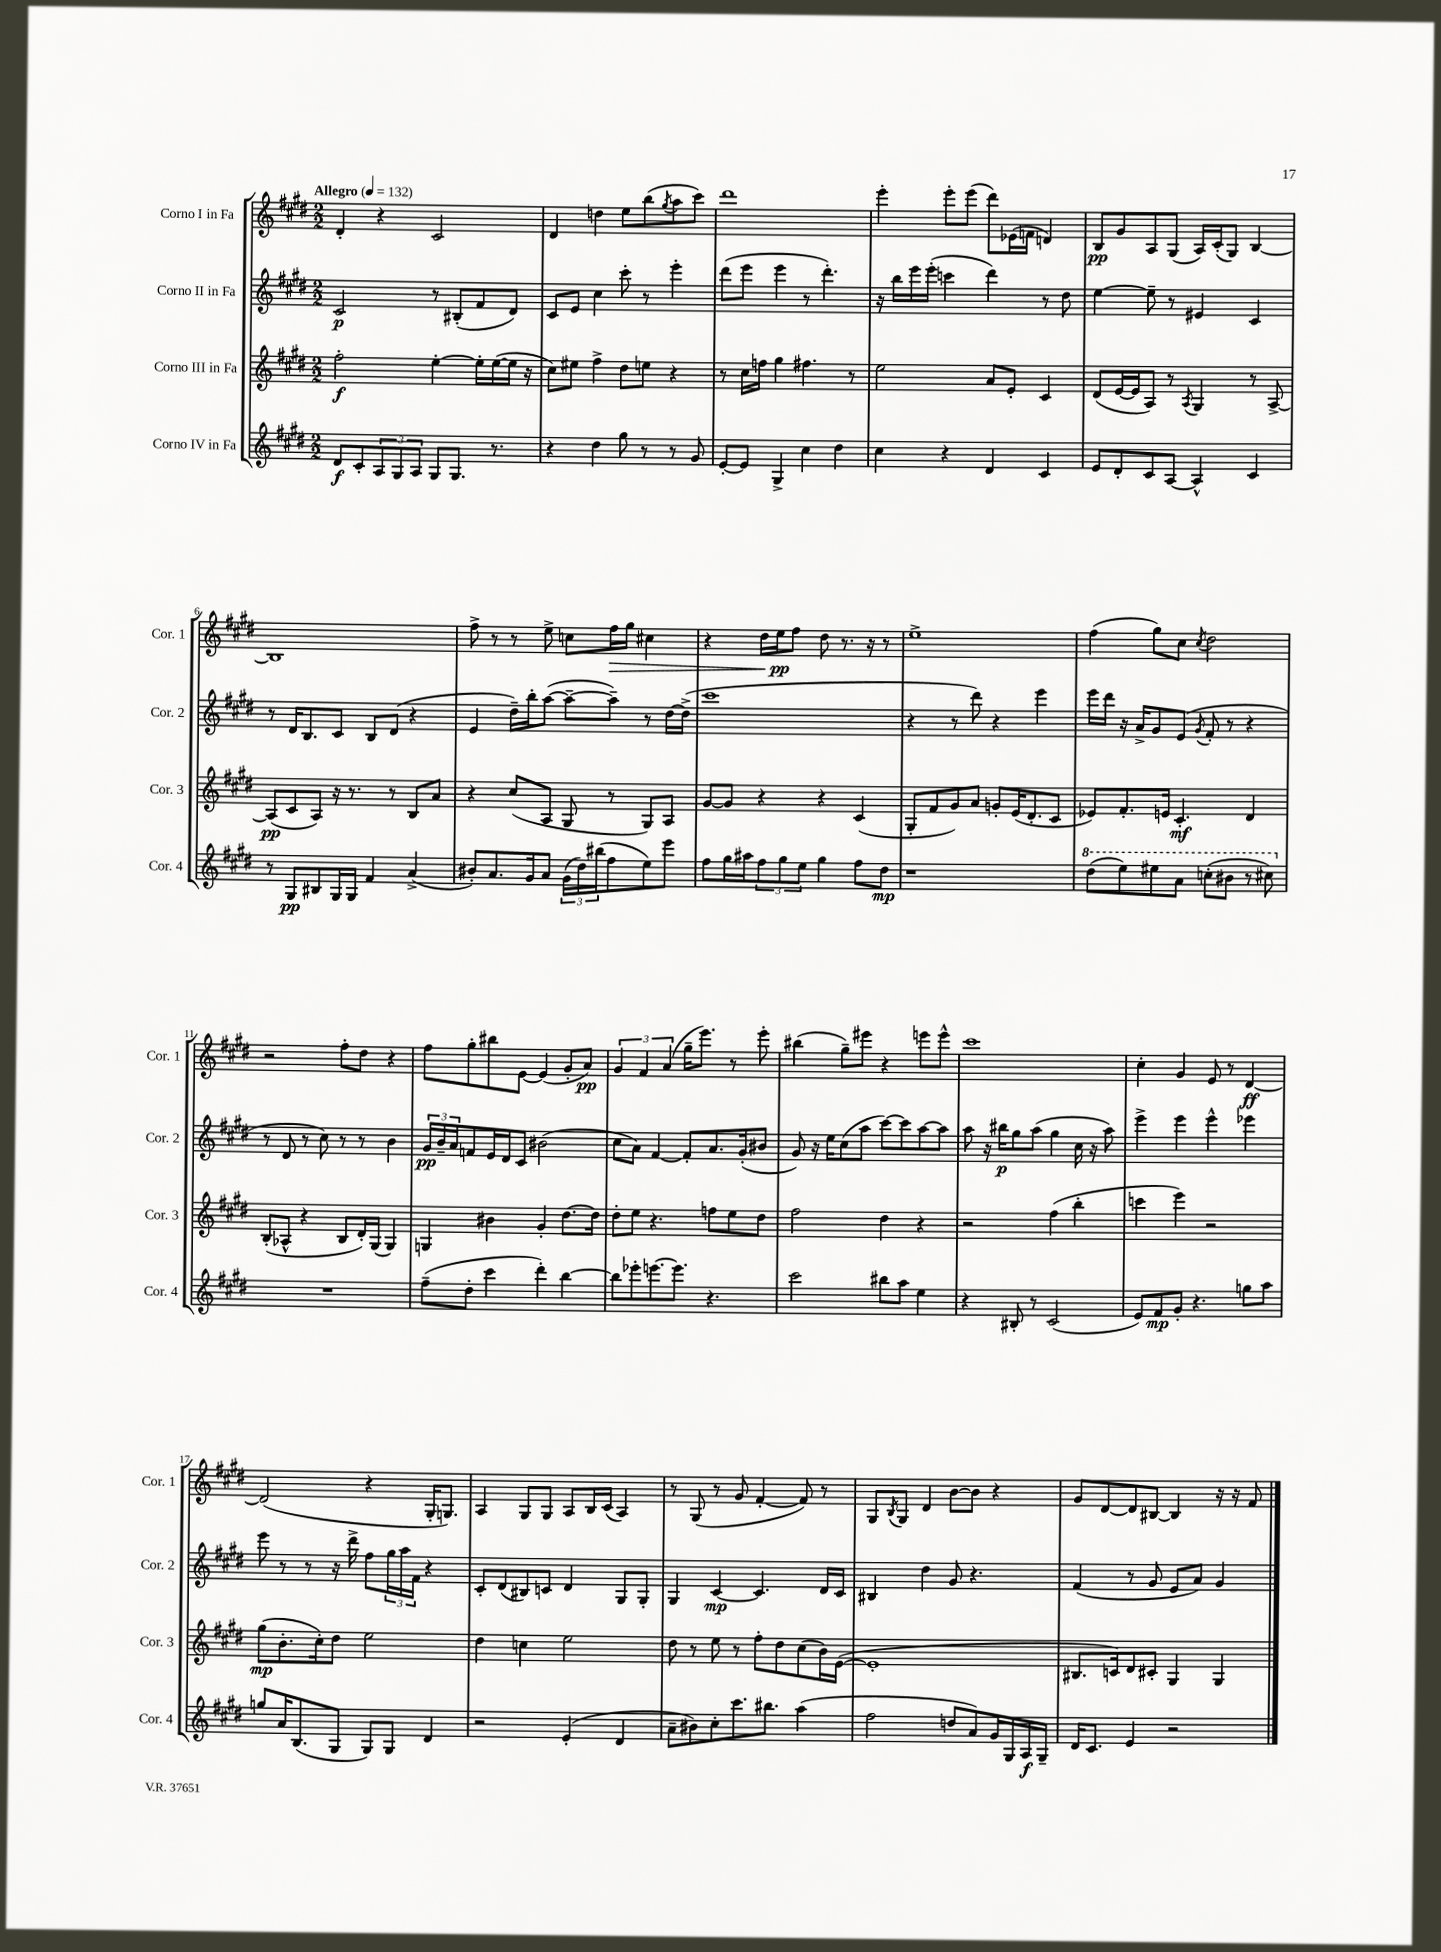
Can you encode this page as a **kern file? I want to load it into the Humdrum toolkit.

**kern	**dynam	**kern	**dynam	**kern	**dynam	**kern	**dynam
*part4	*part4	*part3	*part3	*part2	*part2	*part1	*part1
*staff4	*staff4	*staff3	*staff3	*staff2	*staff2	*staff1	*staff1
*I"Corno IV in Fa	*	*I"Corno III in Fa	*	*I"Corno II in Fa	*	*I"Corno I in Fa	*
*I'Cor. 4	*	*I'Cor. 3	*	*I'Cor. 2	*	*I'Cor. 1	*
*clefG2	*	*clefG2	*	*clefG2	*	*clefG2	*
*k[f#c#g#d#]	*	*k[f#c#g#d#]	*	*k[f#c#g#d#]	*	*k[f#c#g#d#]	*
*M2/2	*	*M2/2	*	*M2/2	*	*M2/2	*
*MM132	*	*MM132	*	*MM132	*	*MM132	*
=1	=1	=1	=1	=1	=1	=1	=1
!	!	!	!	!	!	!LO:TX:a:B:t=Allegro	!
8d#/L	f	2ff#'\	f	2c#/	p	4d#'/	.
8c#'/	.	.	.	.	.	.	.
12A/	.	.	.	.	.	4r	.
12G#/	.	.	.	.	.	.	.
12A/J	.	.	.	.	.	.	.
8G#/L	.	[4ee'\	.	8r	.	2c#/	.
8.G#/J	.	.	.	(8B#X'/L	.	.	.
.	.	16ee'\LL]	.	8f#/	.	.	.
8.r	.	([16ee\	.	.	.	.	.
.	.	16ee\JJ]	.	8d#/J)	.	.	.
.	.	16r	.	.	.	.	.
=2	=2	=2	=2	=2	=2	=2	=2
4r	.	8cc#\L)	.	8c#/L	.	4d#/	.
.	.	8ee#X\J	.	8e/J	.	.	.
4dd#\	.	4ff#^\	.	4cc#\	.	4ddn\	.
8gg#\	.	8dd#\L	.	8ccc#'\	.	8ee\L	.
8r	.	8een\J	.	8r	.	(8bb\	.
.	.	.	.	.	.	8qgg#/	.
8r	.	4r	.	4eee'\	.	8aa\	.
8g#/	.	.	.	.	.	8ccc#\J)	.
=3	=3	=3	=3	=3	=3	=3	=3
[8e'/L	.	8r	.	(8ddd#\L	.	1ddd#	.
8e/J]	.	16cc#\LL	.	8eee\J	.	.	.
.	.	16ffn\JJ	.	.	.	.	.
4G#^/	.	4gg#\	.	4eee\	.	.	.
4cc#\	.	4.ff#X\	.	8r	.	.	.
.	.	.	.	4.ddd#'\)	.	.	.
4dd#\	.	.	.	.	.	.	.
.	.	8r	.	.	.	.	.
=4	=4	=4	=4	=4	=4	=4	=4
4cc#\	.	2ee\	.	16r	.	4eee'\	.
.	.	.	.	16bb\LL	.	.	.
.	.	.	.	16eee\	.	.	.
.	.	.	.	(16eee'\JJ	.	.	.
4r	.	.	.	4cccn\	.	8eee'\L	.
.	.	.	.	.	.	(8eee\J	.
4d#/	.	8a/L	.	4ddd#\)	.	8ddd#\L)	.
.	.	8e'/J	.	.	.	(16e-X\L	.
.	.	.	.	.	.	16fn\JJ	.
4c#/	.	4c#/	.	8r	.	4dn/)	.
.	.	.	.	8dd#\	.	.	.
=5	=5	=5	=5	=5	=5	=5	=5
8e/L	.	(8d#/L	.	[4ee\	.	8B/L	pp
8d#'/	.	[16e/L	.	.	.	8g#/	.
.	.	16e/J]	.	.	.	.	.
8c#/	.	8A/J)	.	8ee~\]	.	8A/	.
[8A/J	.	8r	.	8r	.	(8G#/J	.
.	.	8qA/	.	.	.	.	.
4A^^/]	.	4G#/	.	4e#X/	.	16A/LL)	.
.	.	.	.	.	.	(16c#'/J	.
.	.	.	.	.	.	8G#/J)	.
4c#/	.	8r	.	4c#/	.	[4B/	.
.	.	[8A^/	.	.	.	.	.
!!LO:LB:g=z
=6	=6	=6	=6	=6	=6	=6	=6
8r	.	(8A/L]	pp	8r	.	1B]	.
8G#/L	pp	8c#/	.	16d#/KL	.	.	.
.	.	.	.	8.B/	.	.	.
8B#X/	.	8A/J)	.	.	.	.	.
16G#/L	.	16r	.	8c#/J	.	.	.
16G#/JJ	.	8.r	.	.	.	.	.
4f#/	.	.	.	8B/L	.	.	.
.	.	8r	.	(8d#/J	.	.	.
(4a^/	.	8B/L	.	4r	.	.	.
.	.	8a/J	.	.	.	.	.
=7	=7	=7	=7	=7	=7	=7	=7
8b#X'/L)	.	4r	.	4e/	.	8ff#^\	.
8.a/	.	.	.	.	.	8r	.
.	.	(8cc#/L	.	16dd#~\LL)	.	8r	.
16g#/k	.	.	.	16bb'\J	.	.	.
8a/J	.	8A/J	.	([8aa\J	.	8ee^\	.
(24g#\LL	.	8G#/	.	8aa~\L_	.	8ccn\L	.
24dd#\)	.	.	.	.	.	.	.
(24bb#X\J	.	.	.	.	.	.	.
!	!	!	!	!	!	!	!LO:HP:b
8ff#\	.	8r	.	8aa~\J])	.	16ff#\L	>
.	.	.	.	.	.	16gg#\JJ	.
8ee\)	.	8G#/L)	.	8r	.	4cc#X\	.
8eee\J	.	8A/J	.	[16dd#\LL	.	.	.
.	.	.	.	(16dd#^\JJ]	.	.	.
=8	=8	=8	=8	=8	=8	=8	=8
8ff#\L	.	[8g#/L	.	1ccc#	.	4r	.
16gg#\L	.	8g#/J]	.	.	.	.	.
16aa#X\J	.	.	.	.	.	.	.
12ff#\	.	4r	.	.	.	16dd#\LL	.
.	.	.	.	.	.	16ee\J	pp
12gg#\	.	.	.	.	.	.	.
.	.	.	.	.	.	8ff#\J	]
12ee\J	.	.	.	.	.	.	.
4gg#\	.	4r	.	.	.	8dd#\	.
.	.	.	.	.	.	8.r	.
8ff#\L	.	(4c#/	.	.	.	.	.
.	.	.	.	.	.	16r	.
8dd#\J	mp	.	.	.	.	8r	.
=9	=9	=9	=9	=9	=9	=9	=9
1r	.	8G#'/L	.	4r	.	1ee^	.
.	.	8f#/	.	.	.	.	.
.	.	8g#/)	.	8r	.	.	.
.	.	8a/J	.	8ddd#\)	.	.	.
.	.	8gn'/L	.	4r	.	.	.
.	.	(16e/K	.	.	.	.	.
.	.	8.d#'/	.	.	.	.	.
.	.	.	.	4eee\	.	.	.
.	.	8c#/J	.	.	.	.	.
=10	=10	=10	=10	=10	=10	=10	=10
*8va	*	*	*	*	*	*	*
(8ddd#\L	.	8e-X/L)	.	16eee\LL	.	(4ff#\	.
.	.	.	.	16ddd#\JJ	.	.	.
8eee\)	.	8.f#'/	.	16r	.	.	.
.	.	.	.	16a^/KL	.	.	.
8eee#X\	.	.	.	8g#/	.	8gg#\L)	.
.	.	16en/Jk	.	.	.	.	.
8aa\J	.	4.c#'/	mf	(8e/J	.	8cc#\J	.
.	.	.	.	8qg#/	.	8qcc#/	.
(8cccn'\L	.	.	.	8f#'/	.	2dd#\	.
8bb#X\J	.	.	.	8r	.	.	.
8r	.	4d#/	.	4r	.	.	.
8ccc#X\)	.	.	.	.	.	.	.
!!LO:LB:g=z
=11	=11	=11	=11	=11	=11	=11	=11
*X8va	*	*	*	*	*	*	*
1r	.	(8B'/L	.	8r	.	2r	.
.	.	8A-X^^/J	.	8d#/	.	.	.
.	.	4r	.	8r	.	.	.
.	.	.	.	8cc#\)	.	.	.
.	.	8B/L	.	8r	.	8ff#'\L	.
.	.	16d#'/L)	.	8r	.	8dd#\J	.
.	.	(16G#/JJ	.	.	.	.	.
.	.	4G#/)	.	4b\	.	4r	.
=12	=12	=12	=12	=12	=12	=12	=12
(8ff#~\L	.	4Gn/	.	24g#/LL	pp	8ff#\L	.
.	.	.	.	24b~/	.	.	.
.	.	.	.	24a/J	.	.	.
8dd#'\J	.	.	.	8fn/	.	8gg#'\	.
4ccc#\	.	4b#X\	.	16e/L	.	8bb#X\	.
.	.	.	.	16d#/J	.	.	.
.	.	.	.	8c#/J	.	[8e\J	.
4ddd#'\)	.	4g#'/	.	(2b#X\	.	(4e/]	.
[4bb\	.	[8.dd#\L	.	.	.	8g#'/L	.
.	.	.	.	.	.	8a/J)	pp
.	.	16dd#\Jk]	.	.	.	.	.
=13	=13	=13	=13	=13	=13	=13	=13
8bb\L]	.	8dd#'\L	.	8cc#\L	.	6g#/	.
8eee-X'\	.	8ee\J	.	8a\J)	.	.	.
.	.	.	.	.	.	6f#/	.
[8.eeen\	.	4.r	.	[4f#/	.	.	.
.	.	.	.	.	.	(6a/	.
8.eee\J]	.	.	.	.	.	.	.
.	.	.	.	8f#'/L]	.	16gg#~\KL	.
.	.	.	.	.	.	8.eee\J)	.
4.r	.	8ffn\L	.	8.a/	.	.	.
.	.	8ee\	.	.	.	8r	.
.	.	.	.	(16g#'/k	.	.	.
.	.	8dd#\J	.	8b#X/J	.	8eee'\	.
=14	=14	=14	=14	=14	=14	=14	=14
2ccc#\	.	2ff#\	.	8g#/)	.	(4bb#X\	.
.	.	.	.	16r	.	.	.
.	.	.	.	16ee\KL	.	.	.
.	.	.	.	(8cc#\	.	8gg#~\L)	.
.	.	.	.	8aa\J	.	8eee#X\J	.
8bb#X\L	.	4dd#\	.	[8ccc#\L)	.	4r	.
8aa\J	.	.	.	8ccc#\]	.	.	.
4ee\	.	4r	.	[8aa\	.	8eeen\L	.
.	.	.	.	8aa\J]	.	8eee^^\J	.
=15	=15	=15	=15	=15	=15	=15	=15
4r	.	2r	.	8aa\	.	1ccc#	.
.	.	.	.	16r	.	.	.
.	.	.	.	16bb#X\KL	p	.	.
8B#X'/	.	.	.	8gg#\	.	.	.
8r	.	.	.	(8aa\J	.	.	.
(2c#/	.	(4ff#\	.	4gg#\	.	.	.
.	.	4bb'\	.	16cc#\	.	.	.
.	.	.	.	16r	.	.	.
.	.	.	.	8aa\)	.	.	.
=16	=16	=16	=16	=16	=16	=16	=16
8e/L)	.	4cccn\	.	4eee^\	.	4cc#'\	.
8f#/	mp	.	.	.	.	.	.
8g#'/J	.	4eee\)	.	4eee\	.	4g#/	.
4.r	.	.	.	.	.	.	.
.	.	2r	.	4eee^^\	.	8e/	.
.	.	.	.	.	.	8r	.
8ggn\L	.	.	.	4eee-X\	.	[4d#/	ff
8aa\J	.	.	.	.	.	.	.
!!LO:LB:g=z
=17	=17	=17	=17	=17	=17	=17	=17
8ggn/L	.	(8gg#\L	mp	8eee\	.	(2d#/]	.
16a/K	.	8.b'\	.	8r	.	.	.
(8.B/	.	.	.	.	.	.	.
.	.	.	.	8r	.	.	.
.	.	16cc#'\k)	.	.	.	.	.
8G#/J	.	8dd#\J	.	16r	.	.	.
.	.	.	.	16ddd#^\	.	.	.
8G#/L)	.	2ee\	.	8ff#\L	.	4r	.
8G#/J	.	.	.	24gg#\L	.	.	.
.	.	.	.	24aa\	.	.	.
.	.	.	.	24f#\JJ	.	.	.
4d#/	.	.	.	4r	.	16G#'/KL	.
.	.	.	.	.	.	8.Gn/J)	.
=18	=18	=18	=18	=18	=18	=18	=18
2r	.	4dd#\	.	8c#'/L	.	4A/	.
.	.	.	.	(8d#/	.	.	.
.	.	4ccn\	.	8B#X/)	.	8G#/L	.
.	.	.	.	8cn/J	.	8G#/J	.
(4e'/	.	2ee\	.	4d#/	.	8A/L	.
.	.	.	.	.	.	16B/L	.
.	.	.	.	.	.	(16c#/JJ	.
4d#/	.	.	.	8G#/L	.	4A/)	.
.	.	.	.	8G#'/J	.	.	.
=19	=19	=19	=19	=19	=19	=19	=19
8a~\L	.	8dd#\	.	4G#/	.	8r	.
8b#X\)	.	8r	.	.	.	(8G#/	.
8cc#'\	.	8ee\	.	[4c#/	mp	8r	.
8.ccc#\	.	8r	.	.	.	8g#/	.
.	.	8ff#'\L	.	4.c#/]	.	[4f#'/	.
8.bb#X\J	.	.	.	.	.	.	.
.	.	8dd#\	.	.	.	.	.
(4aa\	.	(8cc#\	.	.	.	8f#/])	.
.	.	16b\L)	.	16d#/LL	.	8r	.
.	.	([16e\JJ	.	16c#/JJ	.	.	.
=20	=20	=20	=20	=20	=20	=20	=20
2ff#\	.	1e']	.	4B#X/	.	8G#/L	.
.	.	.	.	.	.	8qB/	.
.	.	.	.	.	.	8G#/J	.
.	.	.	.	4dd#\	.	4d#/	.
8ddn/L	.	.	.	8g#/	.	[8b\L	.
8a/)	.	.	.	4.r	.	8b\J]	.
16g#/L	.	.	.	.	.	4r	.
16G#/	.	.	.	.	.	.	.
16A/	f	.	.	.	.	.	.
16G#~/JJ	.	.	.	.	.	.	.
=21	=21	=21	=21	=21	=21	=21	=21
16d#/KL	.	8.B#X/L	.	(4f#/	.	8g#/L	.
8.c#/J	.	.	.	.	.	.	.
.	.	.	.	.	.	[8d#/	.
.	.	16cn/k)	.	.	.	.	.
4e/	.	8d#/	.	8r	.	8d#/]	.
.	.	8c#X'/J	.	8g#/	.	[8B#X/J	.
2r	.	4G#/	.	8e/L	.	4B#/]	.
.	.	.	.	8a/J)	.	.	.
.	.	4G#/	.	4g#/	.	16r	.
.	.	.	.	.	.	16r	.
.	.	.	.	.	.	8f#/	.
==	==	==	==	==	==	==	==
*-	*-	*-	*-	*-	*-	*-	*-
